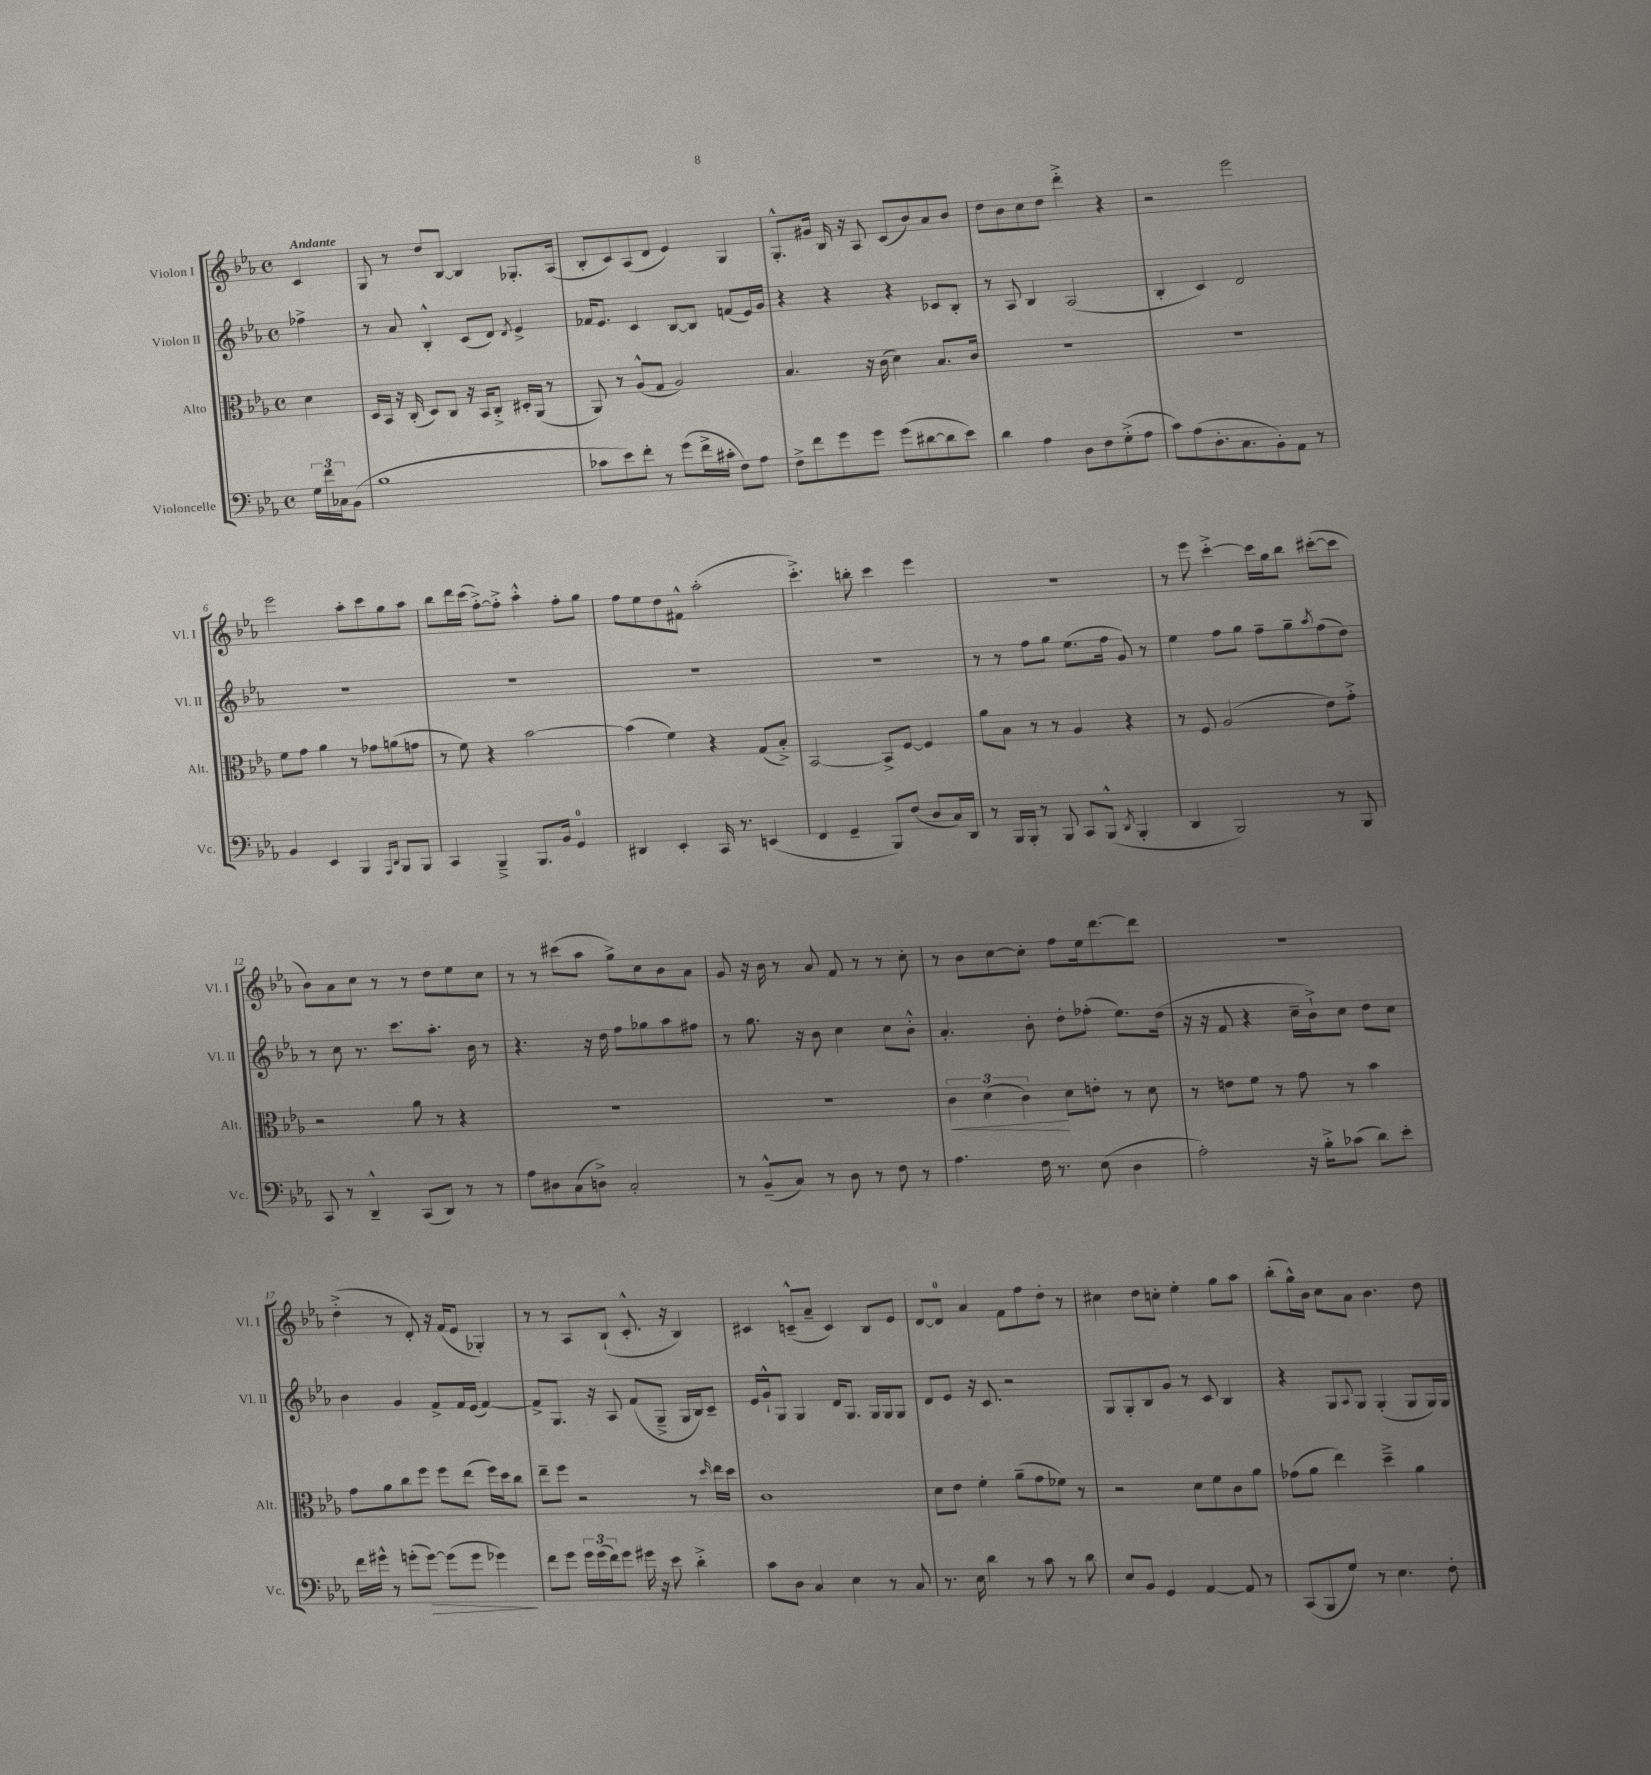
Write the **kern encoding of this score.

**kern	**kern	**kern	**kern
*staff4	*staff3	*staff2	*staff1
*clefF4	*clefC3	*clefG2	*clefG2
*k[b-e-a-]	*k[b-e-a-]	*k[b-e-a-]	*k[b-e-a-]
*M4/4	*M4/4	*M4/4	*M4/4
*met(c)	*met(c)	*met(c)	*met(c)
24G	4d	4ff-^	4c
24f	.	.	.
24C-	.	.	.
(8BB-	.	.	.
=	=	=	=
1B-	16D	8r	8G
.	16BB-	.	.
.	16r	8a-	8r
.	(16C'	.	.
.	8D)	4B-'^^	8dd
.	8C	.	[8B-
.	16r	(8c	4B-]
.	16BB-	.	.
.	8C'^	8d)	.
.	.	8qd	.
.	16D#'	4e-^	8.G-'
.	(16AA-	.	.
.	8r	.	.
.	.	.	(16A-
=	=	=	=
8c-	8AA-)	16f-	8B-'
.	.	8.e-	.
8e-)	8r	.	8c)
8f'	(8A-^^	4c	(8A-
8r	8G	.	8d
(8g	2A-)	[8B-	4e-)
16f^	.	8B-]	.
16c#'	.	.	.
8F)	.	(8f	4G
8A-	.	16e-)	.
.	.	16g	.
=	=	=	=
8F^	4.B-	4r	8.G'^^
8f	.	.	.
.	.	.	16g#
8g	.	4r	16B-
.	.	.	16r
8g	16r	.	8A-
.	(16c	.	.
(8g	4d)	4r	(8c
[8d#	.	.	8b-)
8d#]	8.B-	8c-	8a-
8e-)	.	8B-'	8b-
.	16c	.	.
=	=	=	=
4d	1r	8r	8dd
.	.	8A-	8b-
4A-	.	4B-	8cc
.	.	.	8dd
8D	.	(2A-	4ddd'^
8F	.	.	.
(8G'^	.	.	4r
8A-	.	.	.
=	=	=	=
8c)	1r	4B-'	2r
(8A-	.	.	.
8.D'	.	4c)	.
8.C	.	.	.
.	.	2d	2eee-
8BB-')	.	.	.
8AA-	.	.	.
8r	.	.	.
=	=	=	=
4BB-	8f	1r	2eee-
.	8g	.	.
4EE-	4a-	.	.
4BBB-	8r	.	8aa-'
.	8g-	.	8ccc
16qqAAA-	.	.	.
16qqDD	.	.	.
8BBB-	(8a	.	8gg
8BBB-	8g	.	8aa-
=	=	=	=
4CC	8r	1r	8bb-
.	8f)	.	16ddd
.	.	.	(16ccc
4BBB-~^	4r	.	[8ff'^)
.	.	.	8ff'^]
8.BBB-	[2b-	.	4aa-'^^
16BB-	.	.	.
4GG	.	.	8ff'
.	.	.	8gg
=	=	=	=
4DD#	(4b-]	1r	8ff
.	.	.	8ee-
4EE-'	4f)	.	8dd
.	.	.	8f#^^
16CC	4r	.	(2aa-'
8.r	.	.	.
(4EE	(8G	.	.
.	8B-'^)	.	.
=	=	=	=
4FF	[2BB-	1r	4.ccc'^)
4GG~	.	.	.
.	.	.	8bb'
8BBB-)	8BB-^]	.	4ccc
(8F	[8F	.	.
8D	4F]	.	4eee-
16C)	.	.	.
16DD	.	.	.
=	=	=	=
8r	8a-	8r	1r
16BBB-	8B-	8r	.
16BBB-'	.	.	.
8r	8r	8ff	.
8BBB-	8r	8gg	.
8CC	4A-	(8.ee-	.
(8BBB-^^	.	.	.
.	.	16ff	.
8qDD	.	.	.
4BBB-'	4r	8g)	.
.	.	8r	.
=	=	=	=
4DD	8r	4ee-	8r
.	8F	.	8eee-
2BBB-)	(2A-	8ff	[4ccc'^
.	.	8gg	.
.	.	8ff~	16ccc]
.	.	.	16gg
.	.	8gg~	8bb-
.	.	8qaa-	.
8r	8e-)	(8ff	([8ccc#'
8BBB-	8g'^	8dd)	8ccc#]
=	=	=	=
8CC	2r	8r	8b-)
8r	.	8cc	8a-
4DD~^^	.	8.r	8cc
.	.	.	8r
.	.	8.ccc	.
(8CC	8a-	.	8r
8DD)	8r	8.aa-'	8dd
8r	4r	.	8ee-
.	.	16b-	.
8r	.	8r	8cc
=	=	=	=
8A-	1r	4.r	8r
8D#	.	.	8r
(8C	.	.	(8ccc#
8D^)	.	16r	8aa-
.	.	16dd	.
2C'	.	8ff	8gg^)
.	.	8gg-	8cc
.	.	8aa-	8b-
.	.	8ff#	8a-
=	=	=	=
8r	1r	8r	8g
(8BB-~^^	.	8.gg	16r
.	.	.	16b-
8C)	.	.	8r
.	.	16r	.
8r	.	8b-	8a-
8D	.	4cc	8f
8r	.	.	8r
8F	.	8cc	8r
8r	.	8b-'^^	8cc'
=	=	=	=
4.A-	6c	4.a-'	8r
.	.	.	8b-
.	(6d	.	.
.	.	.	[8cc
.	6c)	.	.
16F	.	8b-'	8cc']
8.r	.	.	.
.	8d	8dd'	8ff
(8E-	8e'	(8ff-'	16ee-
.	.	.	[8.ddd
4D	8r	8.ee-)	.
.	8d	.	8ddd]
.	.	(16dd	.
=	=	=	=
2A-')	8r	16r	1r
.	.	16r	.
.	8e	8f	.
.	8f	4r	.
.	8r	.	.
16r	8g	16cc~	.
16B-'^	.	16b-`^)	.
(8c-	8r	8cc	.
8d)	4b-	8dd	.
8e-'	.	8cc	.
=	=	=	=
16f	8g	4b-	(4dd'^
16g#^^	.	.	.
8r	8a-	.	.
(8g'	8cc	4g	8r
[8g)	8ff	.	8d')
(8g]	8ff	8f^	16r
.	.	.	(16f
8g	(8ee-	16f	8e-
.	.	(16e-	.
4g-)	16ff)	[4f)	4G-')
.	16dd	.	.
.	8cc	.	.
=	=	=	=
8f	8ee-~	8f^]	8r
8g	8ff	8.G	8r
24g	2r	.	8A-
(24g	.	.	.
.	.	16r	.
24f)	.	.	.
8g	.	8A-	(8B-`
16g#	.	(8f	8.c'^^
16r	.	.	.
8e-	.	8G~^	.
.	.	.	16r
4d'^	8r	16G	4B-)
.	.	16B-)	.
.	16qqdd	.	.
.	16ee-	8c~	.
.	16dd	.	.
=	=	=	=
8c	1c	16e-	4c#
.	.	16g`^^	.
8D	.	8G	.
4C	.	4G	(8c~^^
.	.	.	8a-~
4E-	.	16d	4c)
.	.	8.G	.
8r	.	16G	8B-
.	.	16G	.
8C	.	8G	8e-
=	=	=	=
8.r	8d	8d	[8d
.	8e-	8e-	8d]
16E-	.	.	.
4d	4f'	16r	4a-
.	.	8.c	.
8r	(8a-~	2r	8f
8c	8g	.	8ff
8r	8f-)	.	8dd'
8d	8r	.	8r
=	=	=	=
8E-	2r	8G	4cc#
8BB-	.	8G'	.
4GG	.	8B-	8dd
.	.	8g	8cc'
[4AA-	8d	8r	4ee-'
.	8f	8c	.
8AA-]	8c	4B-	8gg
8r	8a-	.	8aa-
=	=	=	=
(8CC	(8g-	4r	(8bb-'
8BBB-	8a-	.	16gg^^)
.	.	.	16b-
8G)	4ee-)	8G	8cc
.	.	8qqA-	.
8r	.	8G	8a-
4.E-	4dd~^	(4G'	4.b-
.	4a-	8G	.
8F'	.	16G)	8dd
.	.	16G	.
==	==	==	==
*-	*-	*-	*-
